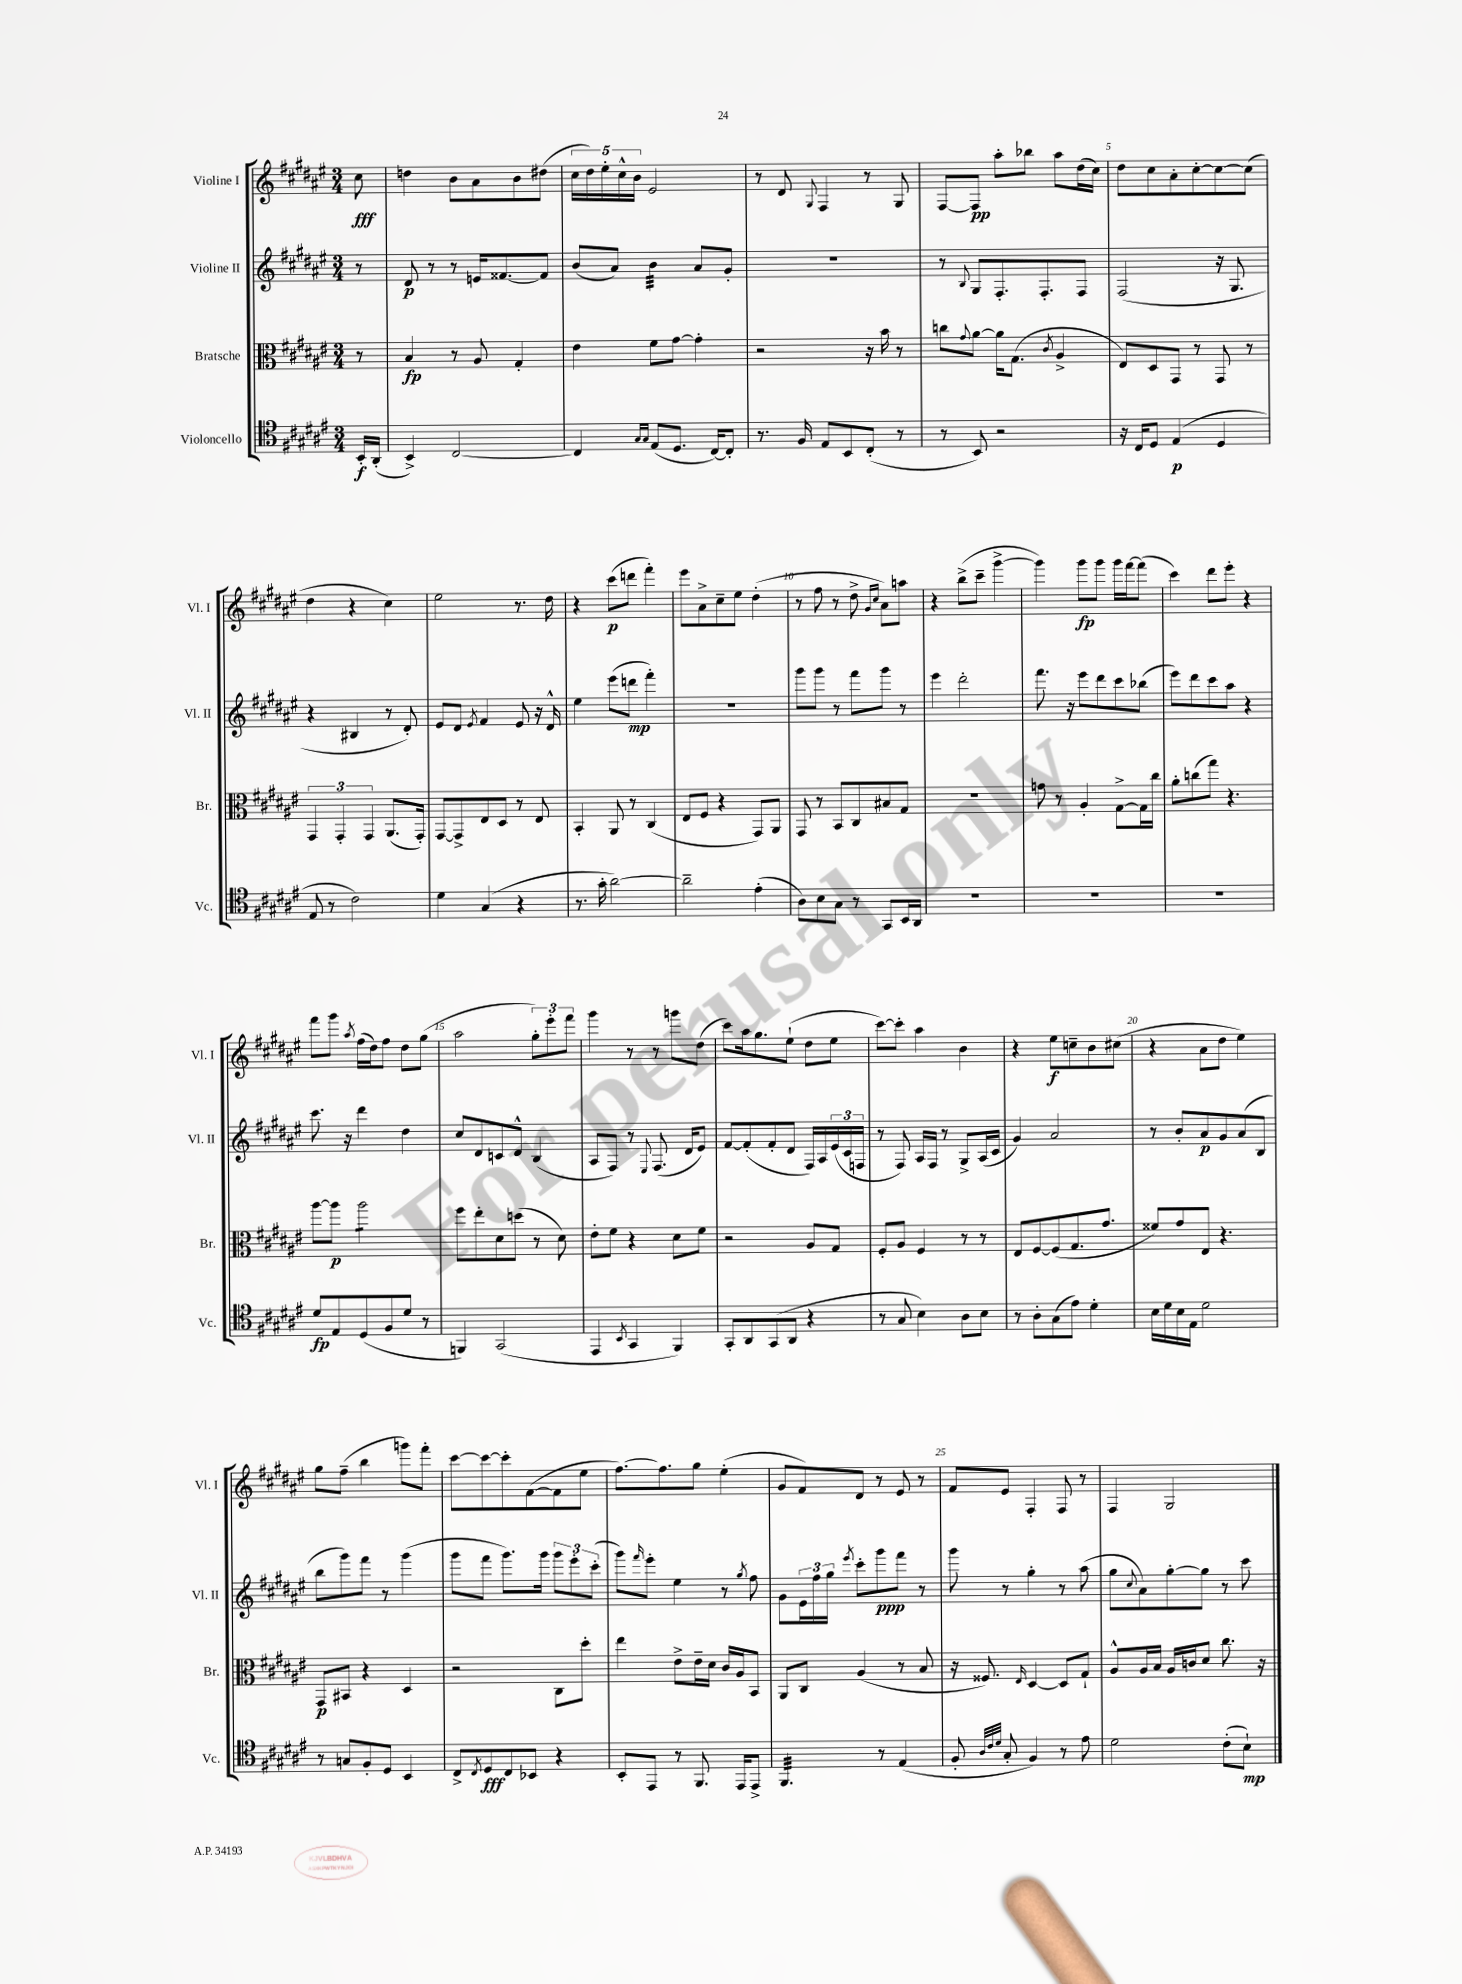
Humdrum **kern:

**kern	**kern	**kern	**kern
*staff4	*staff3	*staff2	*staff1
*clefC4	*clefC3	*clefG2	*clefG2
*k[f#c#g#d#a#e#]	*k[f#c#g#d#a#e#]	*k[f#c#g#d#a#e#]	*k[f#c#g#d#a#e#]
*M3/4	*M3/4	*M3/4	*M3/4
16BB'	8r	8r	8cc#
(16AA#'	.	.	.
=	=	=	=
4BB^)	4B	8d#	4dd
.	.	8r	.
[2C#	8r	8r	8b
.	8A#	16e	8a#
.	.	[8.f##	.
.	4G#'	.	8b
.	.	8f##]	(8dd#
=	=	=	=
4C#]	4e#	(8b	20cc#
.	.	.	20dd#)
.	.	.	20ee#'
.	.	8a#)	.
.	.	.	20cc#^^
.	.	.	20b
16qqG#	.	.	.
16qqG#	.	.	.
(8E#	8f#	4b	2e#
8.D#	[8g#	.	.
.	4g#']	8a#	.
[16C#)	.	.	.
8C#']	.	8g#'	.
=	=	=	=
8.r	2r	2.r	8r
.	.	.	8d#
16F#	.	.	.
.	.	.	8qqG#
8E#	.	.	4F#
8BB	.	.	.
(8C#'	16r	.	8r
.	16b	.	.
8r	8r	.	8G#
=	=	=	=
8r	8cc	8r	[8F#
.	8qqg#	8qqB	.
8BB)	[8a#	8G#	8F#]
2r	16a#]	8.F#'	8aa#'
.	(8.G#	.	.
.	.	.	8bb-
.	.	8.F#'	.
.	8qc#	.	.
.	4A#^	.	8aa#
.	.	8F#	(16dd#
.	.	.	16cc#)
=	=	=	=
16r	8E#)	(2F#	8dd#
16C#	.	.	.
8D#	8D#	.	8cc#
(4E#	8GG#	.	8a#'
.	8r	.	[8cc#'
4D#	8GG#	16r	8cc#_
.	.	8.G#	.
.	8r	.	(8cc#]
=	=	=	=
8E#	6GG#	4r	4dd#
8r	.	.	.
.	6GG#'	.	.
2c#)	.	4B#	4r
.	6GG#	.	.
.	(8.AA#	8r	4cc#)
.	.	8d#')	.
.	16GG#')	.	.
=	=	=	=
4d#	[8GG#	8e#	2ee#
.	8GG#^]	8d#	.
.	.	8qe#	.
(4G#	8E#	4f#	.
.	8D#	.	.
4r	8r	8e#	8.r
.	8E#	16r	.
.	.	16d#^^	16dd#
=	=	=	=
8.r	4BB'	4ee#	4r
16g#'	.	.	.
[2a#)	8AA#	(8eee#	(8ccc#
.	8r	8ddd	8ddd
.	(4C#	4fff#')	4fff#')
=	=	=	=
2a#~]	8E#	2.r	8eee#
.	8F#	.	8a#^
.	4r	.	8cc#~
.	.	.	8ee#
(4e#'	8GG#)	.	(4dd#'
.	8AA#	.	.
=	=	=	=
8A#)	8GG#	8ggg#	8r
8B	8r	8ggg#	8ff#
8G#	8BB	8r	8r
8r	8C#	8fff#	8dd#^
.	.	.	16qqg#
.	.	.	16qqcc#
8GG#	8B#	8ggg#	8a#)
16BB	8G#	8r	8aa
16AA#	.	.	.
=	=	=	=
2.r	2.r	4eee#	4r
.	.	2ddd#'	(8bb^
.	.	.	8ccc#~
.	.	.	[4ggg#^
=	=	=	=
2.r	8g	8.fff#	4ggg#])
.	8r	.	.
.	.	16r	.
.	4A#'	8eee#	8ggg#
.	.	8ddd#	8ggg#
.	[8G#^	8ccc#	16ggg#
.	.	.	[16fff#
.	16G#]	(8bb-	(8fff#]
.	16cc#	.	.
=	=	=	=
2.r	8a#'	8eee#)	4ccc#)
.	(8cc	8ddd#	.
.	8gg#)	8ccc#	8ddd#
.	4.r	8aa#	8eee#'
.	.	4r	4r
=	=	=	=
8d#	[8aa#	8.ccc#	8fff#
8E#	8aa#]	.	8ggg#
.	.	16r	.
.	.	.	8qaa#
(8D#	2aa#	4ddd#	(16ff#
.	.	.	16dd#)
8F#	.	.	8ff#
8d#	.	4dd#	8dd#
8r	.	.	(8gg#
=	=	=	=
4FF)	8ff#	8cc#	2aa#
.	8ee#'	8d#	.
(2GG#	8d#	8c	.
.	(8dd	8d#^^	.
.	8r	(4B	12gg#')
.	.	.	12eee#'
.	8d#)	.	.
.	.	.	12fff#
=	=	=	=
4EE#	8e#'	8A#	4ggg#
.	8f#	8F#)	.
8qBB	.	.	.
4GG#	4r	8r	8r
.	.	8qqE#	.
.	.	(8.F#	8r
4FF#)	8d#	.	8ggg
.	.	16d#	.
.	8f#	8e#)	(8dd#
=	=	=	=
8GG#'	2r	[8f#	8ccc#)
8AA#	.	(8f#']	16aa#
.	.	.	8.gg#
(8GG#	.	8f#'	.
8AA#	.	8d#	(8ee#`
4r	8A#	16F#)	8dd#
.	.	16A#	.
.	8G#	(24e#	8ee#
.	.	24c#	.
.	.	24F	.
=	=	=	=
8r	8F#'	8r	[8ccc#)
8G#	8A#	8F#)	8ccc#']
4B)	4F#	16A#	4aa#
.	.	16F#	.
.	.	8r	.
8A#	8r	8G#^	4b
8B	8r	(16A#	.
.	.	16c#	.
=	=	=	=
8r	8E#	4g#)	4r
8A#'	[8F#	.	.
(8G#	(8F#]	2a#	8ee#
8e#)	8.G#	.	8cc~
4d#'	.	.	8b
.	8.g#	.	.
.	.	.	(8cc#
=	=	=	=
16B	8f##)	8r	4r
16d#	.	.	.
16B	8g#	8b'	.
16E#	.	.	.
2d#	8E#	8a#	8a#
.	4.r	8g#	8dd#
.	.	(8a#	4ee#)
.	.	8B	.
=	=	=	=
8r	8GG#	8bb	8gg#
8G	8BB#	8ggg#)	(8ff#~
8F#'	4r	8fff#	4bb
8D#	.	8r	.
4BB	4D#	(4ggg#	8ggg)
.	.	.	8fff#'
=	=	=	=
8C#^	2r	8ggg#	[8ccc#
8qC#	.	.	.
8D#	.	8fff#	8ccc#_
8C#	.	8.ggg#)	8ccc#']
8BB-	.	.	([8f#
.	.	16ggg#	.
4r	8C#	12ggg#	8f#]
.	.	12eee#'	.
.	8dd#'	.	8ee#
.	.	(12ccc#'	.
=	=	=	=
8BB'	4ee#	8ggg#)	[8.ff#)
.	.	16qqfff#	.
8EE#	.	8eee#'	.
.	.	.	8.ff#]
8r	8e#^	4ee#	.
8.FF#	16e#~	.	8gg#
.	16d#	.	.
.	16c#	8r	(4ee#'
16EE#	16A#	.	.
.	.	8qgg#	.
8EE#^	8BB	8ff#	.
=	=	=	=
4.FF#	8AA#	8g#	8g#
.	8C#	24e#	8f#)
.	.	24ff#	.
.	.	24gg#	.
.	.	8qeee#	.
.	(4A#	8ccc#'	8d#
8r	.	8ggg#	8r
(4E#	8r	8fff#	8e#
.	8B	8r	8r
=	=	=	=
8F#'	16r	8ggg#	8f#
.	8.F##)	.	.
32qqA#	.	.	.
32qqc#	.	.	.
32qqd#	.	.	.
8G#'	.	8r	8e#
.	16qqE#	.	.
4F#)	[4D#	4gg#'	4F#'
8r	8D#]	8r	8F#
8e#	8G#`	(8aa#	8r
=	=	=	=
2d#	8A#^^	8gg#	4F#
.	.	8qqcc#	.
.	16A#	8a#)	.
.	16B	.	.
.	16A#	[8gg#'	2G#
.	16c	.	.
.	8d#	8gg#]	.
(8c#'	8.cc#	8r	.
8B`)	.	8ccc#	.
.	16r	.	.
==	==	==	==
*-	*-	*-	*-
